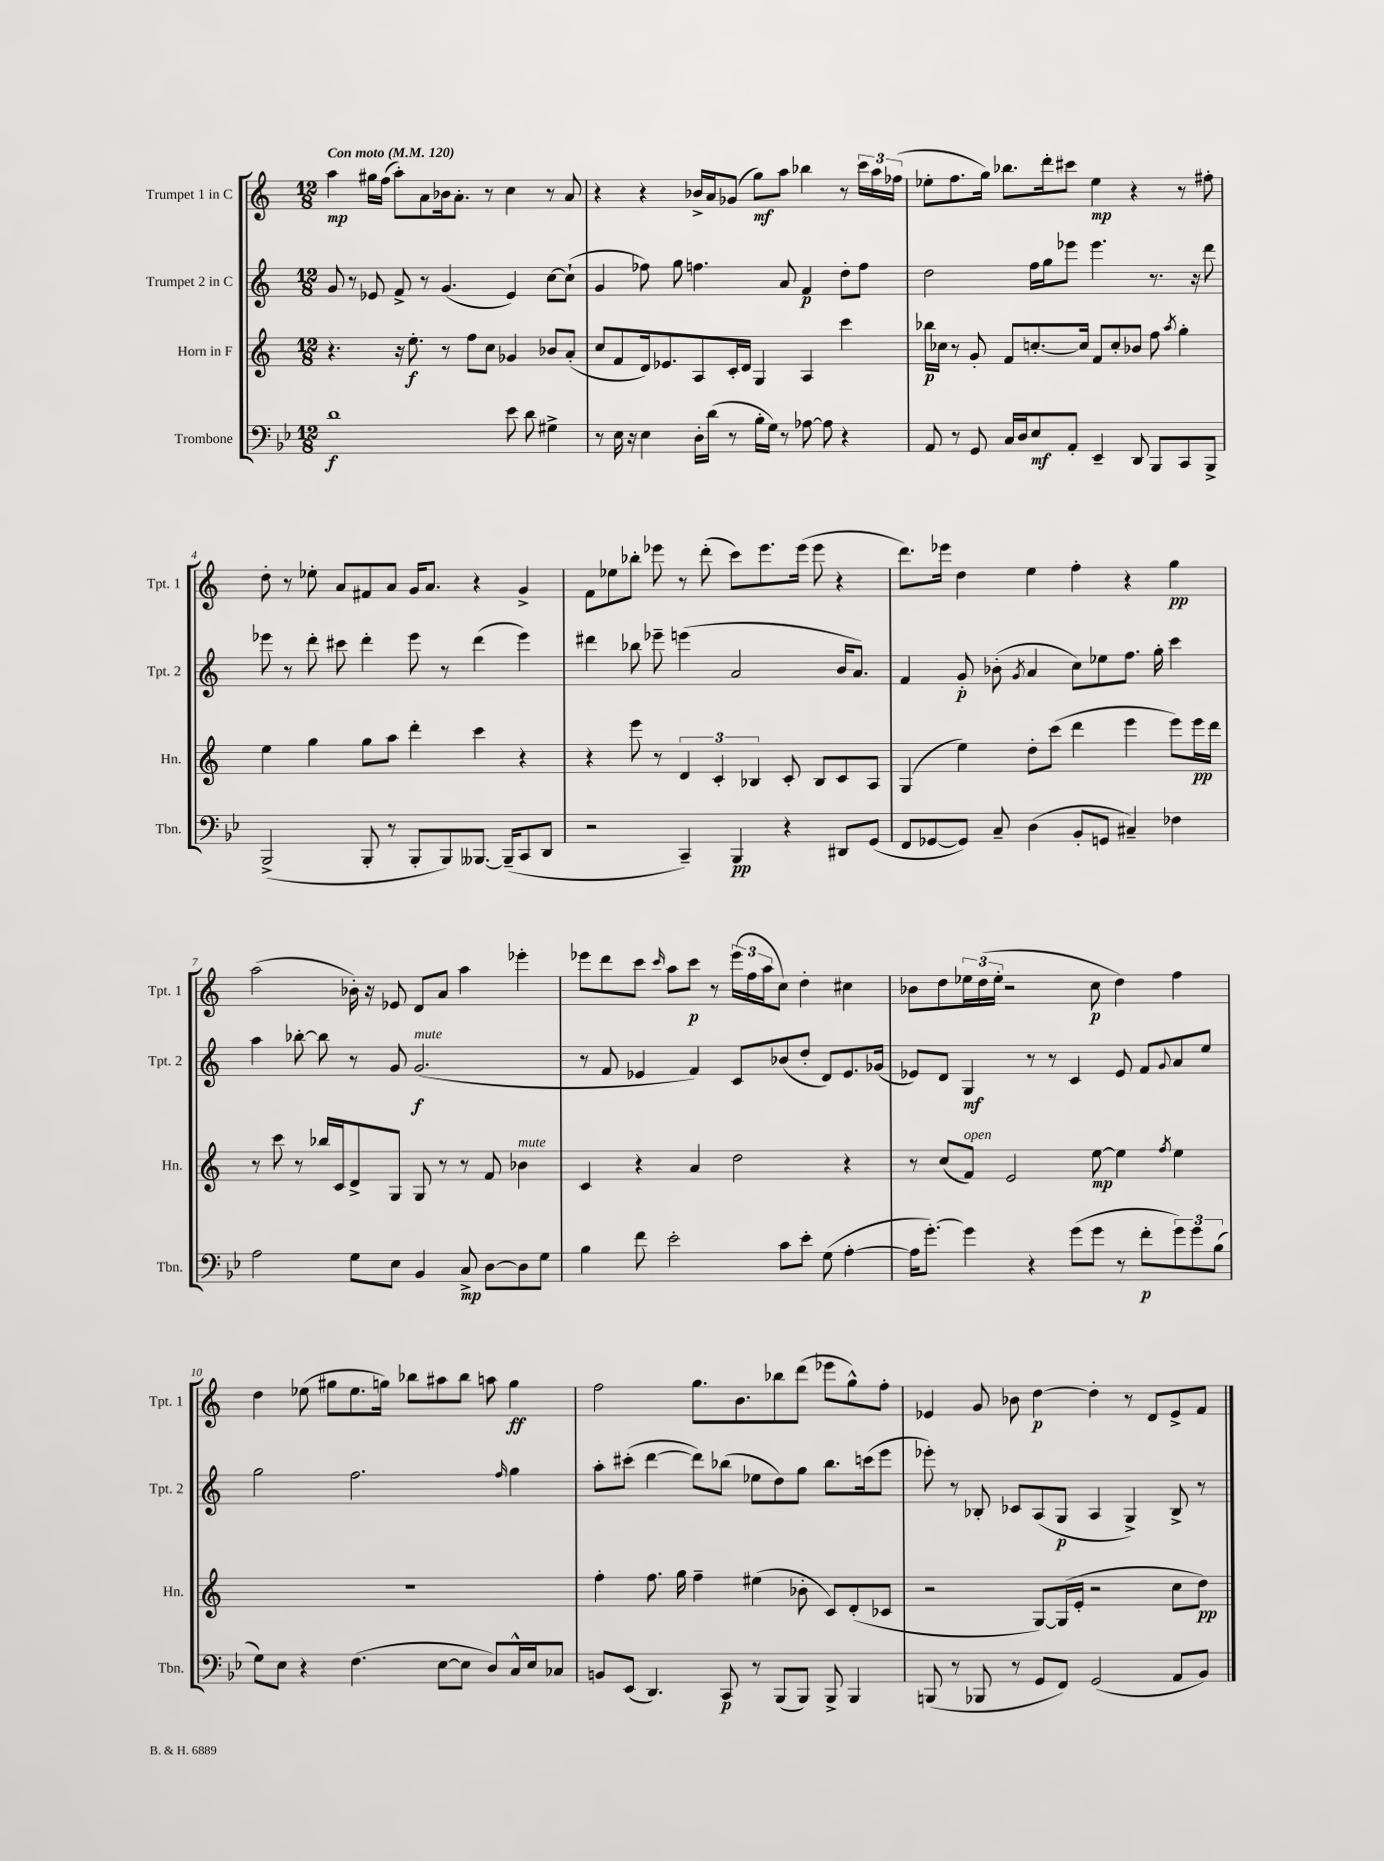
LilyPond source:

<<
\new StaffGroup <<
\new Staff = "s0" \with { instrumentName = "Trumpet 1 in C" shortInstrumentName = "Tpt. 1" } {
    \clef treble \key c \major \numericTimeSignature \time 12/8 \tempo "Con moto" 4 = 120
    a''4\mp gis''16 f''16( a''8-.) a'8 bes'16 a'8.-. r8 c''4 r8 a'8 |
    r4 r4 bes'16-> a'16 ges'8( g''8\mf) a''8 bes''4 r8 \tuplet 3/2 { c'''16 a''16 fes''16( } |
    ees''8-. f''8. g''16) bes''8. d'''16-. cis'''8 ees''4\mp r4 r8 fis''8-. |
    d''8-. r8 ees''8-. a'8 fis'8 a'8 g'16 a'8. r4 g'4-> |
    f'8 ees''8 bes''8-. ees'''8 r8 d'''8-.( c'''8) ees'''8. ees'''16( ees'''8 r4 |
    d'''8.) ees'''16 d''4 e''4 f''4-. r4 g''4\pp |
    a''2( bes'16-.) r16 ees'8 d'8 a'8 a''4 ees'''4-. |
    ees'''8 d'''8 c'''8 \grace { c'''16 } a''8 c'''8\p r8 \tuplet 3/2 { ees'''16( f''16 a''16 } c''8) d''4-. cis''4 |
    bes'8 d''8 \tuplet 3/2 { ees''16 d''16( ees''16-. } r2 c''8\p d''4) f''4 |
    d''4 ees''8( gis''8 ees''8. g''16) bes''8 ais''8 bes''8 a''8 g''4\ff |
    f''2 g''8. b'8. bes''8 d'''8( ees'''8 g''8-^) f''8-. |
    ees'4 g'8 bes'8 d''4~\p d''4-. r8 d'8 ees'8-> f'8 \bar "|." |
}
\new Staff = "s1" \with { instrumentName = "Trumpet 2 in C" shortInstrumentName = "Tpt. 2" } {
    \clef treble \key c \major \numericTimeSignature \time 12/8
    g'8 r8 ees'8 f'8-> r8 g'4.( ees'4) c''8~ c''8-!( |
    g'4 fes''8) g''8 f''4. a'8 f'4\p d''8-. f''8 |
    d''2 f''16 g''16 ees'''8 ees'''4. r8. r16 d'''8 |
    ees'''8 r8 d'''8-. cis'''8 d'''4-. ees'''8 r8 d'''4( ees'''4) |
    dis'''4 bes''8 ees'''8-- e'''4( a'2 b'16 a'8.) |
    f'4 g'8-.\p bes'8-.( \acciaccatura { g'8 } a'4 c''8) ees''8 f''8. g''16-. c'''4 |
    a''4 bes''8~-. bes''8 r8 g'8 g'2.\f^\markup { \italic "mute" }( |
    r8 f'8 ees'4 f'4) c'8 bes'8( d''8-. d'8) ees'8. ges'16( |
    ees'8) d'8 g4\mf r8 r8 c'4 ees'8 f'8 \appoggiatura { g'8 } a'8 e''8 |
    g''2 f''2. \grace { f''16 } g''4 |
    a''8-. cis'''8-.( d'''4~ d'''8) bes''8( ees''8 d''8) g''8 bes''8. c'''16( e'''8 |
    ees'''8-.) r8 bes8-. ces'8 a8( g8\p a4 g4->) bes8-> r8 \bar "|." |
}
\new Staff = "s2" \with { instrumentName = "Horn in F" shortInstrumentName = "Hn." } {
    \clef treble \key c \major \numericTimeSignature \time 12/8
    r4. r16 e''8.-.\f r8 f''8 c''8 ges'4 bes'8 a'8-.( |
    c''8 f'8 d'16) ees'8. a8 c'16-. d'16 g4 a4 c'''4 |
    bes''16\p ces''16 r8 g'8-. f'8 c''8.~-. c''16 f'8 c''8-. bes'8 f''8 \acciaccatura { a''8 } g''4-. |
    e''4 g''4 g''8 a''8 d'''4-. c'''4 r4 |
    r4 e'''8 r8 \tuplet 3/2 { d'4 c'4-. bes4 } c'8-. bes8 c'8 a8 |
    g4( e''4) d''8-. c'''8( d'''4 e'''4 e'''8) e'''16\pp d'''16 |
    r8 c'''8 r8 bes''16 c'16 d'8-> g8 g8 r8 r8 f'8 bes'4^\markup { \italic "mute" } |
    c'4 r4 a'4 d''2 r4 |
    r8 c''8( f'8^\markup { \italic "open" }) e'2 e''8~\mp e''4 \acciaccatura { f''8 } e''4 |
    R1. |
    f''4-. f''8. g''16 f''4-- eis''4( bes'8-. c'8) d'8-.( ces'8 |
    r2 g8~) g16( e'16-. r2 c''8 d''8\pp) \bar "|." |
}
\new Staff = "s3" \with { instrumentName = "Trombone" shortInstrumentName = "Tbn." } {
    \clef bass \key bes \major \numericTimeSignature \time 12/8
    d'1\f ees'8 d'8 gis4-> |
    r8 ees16 r16 ees4 d16-. d'16( r8 bes16-. g16) r8 aes8~ aes8 r4 |
    a,8 r8 g,8 c16 d16 ees8\mf a,8-. ees,4-- d,8 bes,,8 c,8 bes,,8-> |
    bes,,2->( bes,,8-. r8 bes,,8-. bes,,8) beses,,8.~ beses,,16--( c,8 d,8 |
    r2 c,4--) bes,,4\pp r4 dis,8 g,8( |
    f,8 ges,8~ ges,8) c8-- d4( bes,8-. g,8 cis4--) fes4 |
    a2 g8 ees8 bes,4 c8->\mp d8~ d8 g8 |
    bes4 f'8 ees'2-. c'8 ees'8-. g8( a4~-. |
    a16 g'8.~-.) g'4 r4 g'8( g'8 r8 f'8-.\p \tuplet 3/2 { g'8) g'8 bes8( } |
    g8) ees8 r4 f4.( ees8~ ees8 d8) c16-^ ees16 ces8 |
    b,8 ees,8( d,4.) c,8\p r8 bes,,8( bes,,8) bes,,8-> bes,,4 |
    b,,8( r8 bes,,8 r8 g,8 f,8) g,2( a,8 bes,8) \bar "|." |
}
>>
>>
